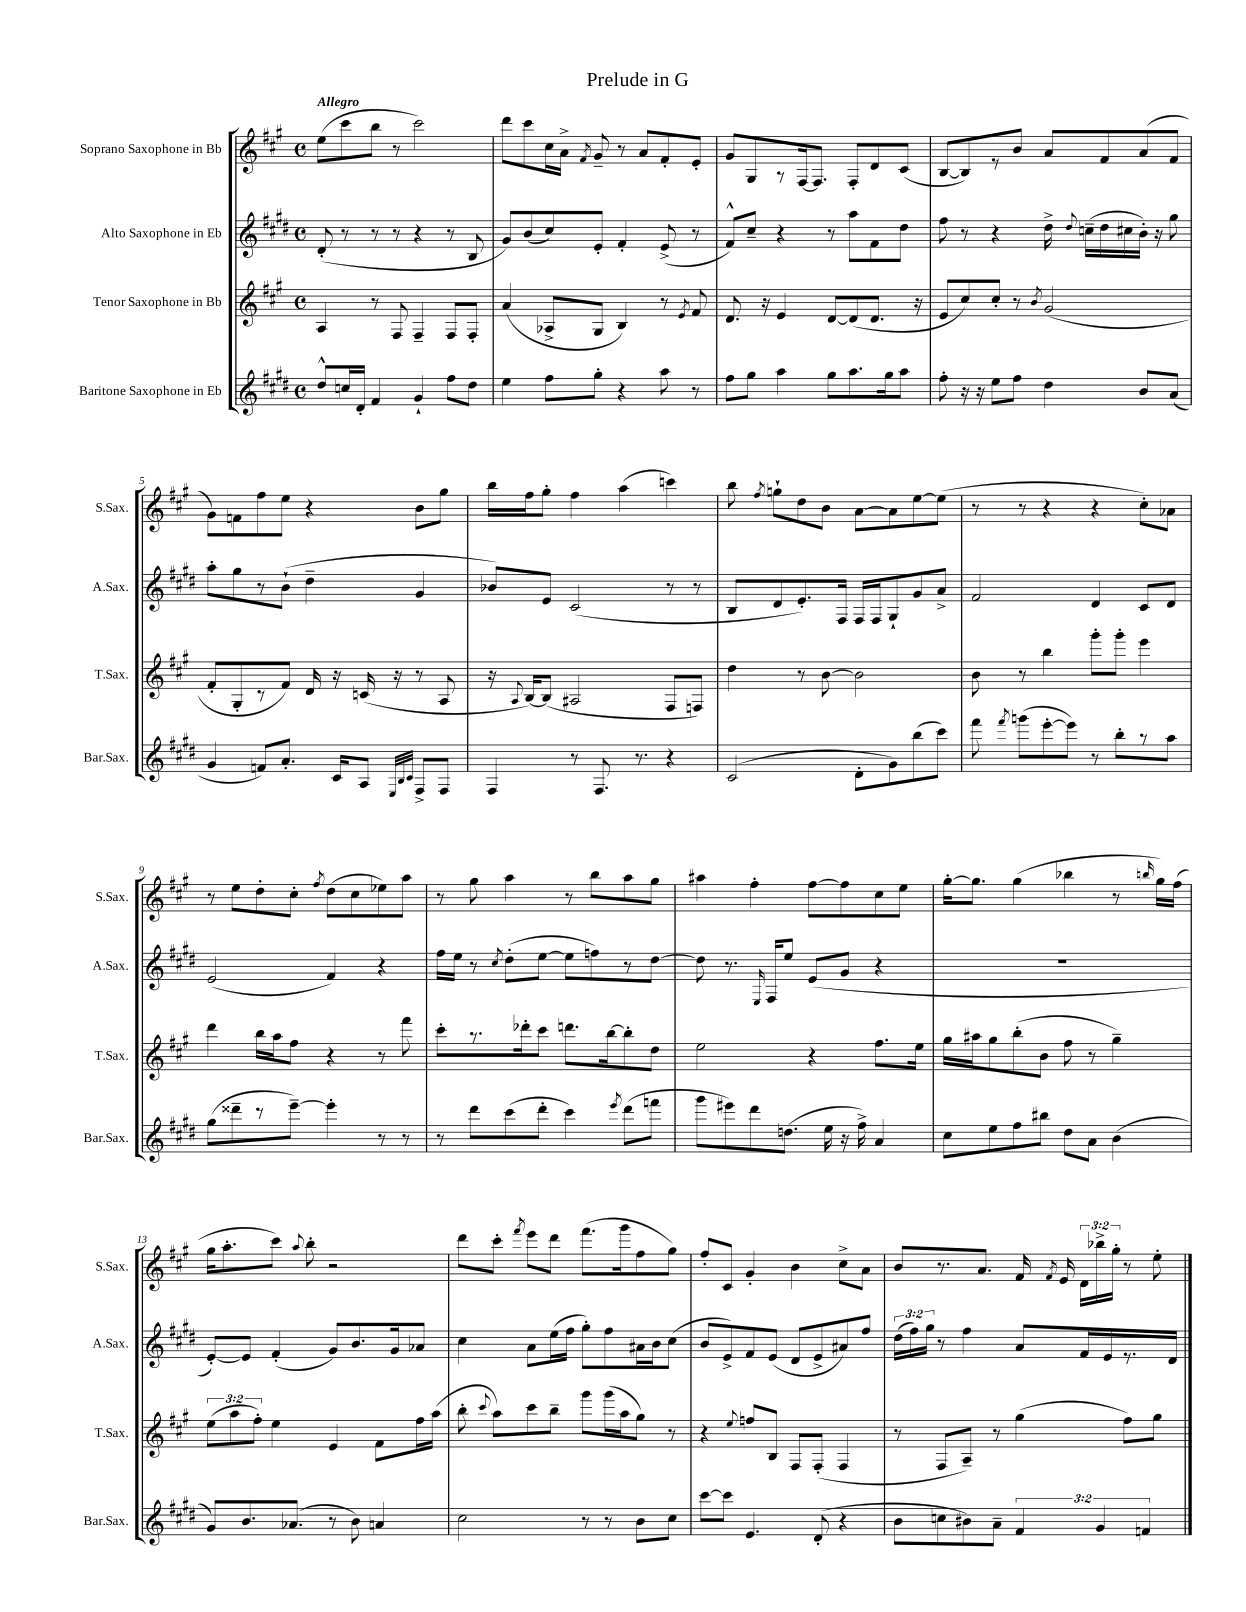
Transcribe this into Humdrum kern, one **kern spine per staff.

**kern	**kern	**kern	**kern
*staff4	*staff3	*staff2	*staff1
*clefG2	*clefG2	*clefG2	*clefG2
*k[f#c#g#d#]	*k[f#c#g#]	*k[f#c#g#d#]	*k[f#c#g#]
*M4/4	*M4/4	*M4/4	*M4/4
*met(c)	*met(c)	*met(c)	*met(c)
8dd#^^/L	4A/	(8d#'/	(8ee\L
16cc/L	.	8r	8ccc#\
16d#'/JJ	.	.	.
4f#/	8r	8r	8bb\J
.	8F#/	8r	8r
4g#`/	4F#~/	4r	2ccc#\)
8ff#\L	8F#/L	8r	.
8dd#\J	8F#'/J	8B/	.
=	=	=	=
4ee\	(4a/	8g#/L)	8ddd\L
.	.	(8b/	8ccc#\
8ff#\L	8A-^/L	8cc#/)	16cc#\L
.	.	.	16a^\JJ
.	.	.	8qf#/
8gg#'\J	8G#/J	8e'/J	8g#~/
4r	4B/)	4f#'/	8r
.	.	.	8a/L
8aa\	8r	(8e^/	8f#'/
.	8qe/	.	.
8r	8f#/	8r	8e'/J
=	=	=	=
8ff#\L	8.d/	8f#^^/L)	8g#/L
8gg#\J	.	8cc#~/J	8G#/
.	16r	.	.
4aa\	4e/	4r	8r
.	.	.	[16F#/k
.	.	.	8.F#/]J
8gg#\L	[8d/L	8r	.
8.aa\	(8d/]	8aa\L	8F#'/L
.	8.d/J	8f#\	8d/
16gg#\k	.	.	.
8aa\J	.	8dd#\J	(8c#/J
.	16r	.	.
=	=	=	=
8ff#'\	8e/L	8ff#\	[8B/L
16r	8cc#/)	8r	8B/])
16r	.	.	.
8ee\L	8cc#'/J	4r	8r
8ff#\J	8r	.	8b/J
.	8qb/	.	.
4dd#\	(2g#/	16dd#^\	8a/L
.	.	8qqdd#/	.
.	.	(16cc~\LL	.
.	.	16dd#\	8f#/
.	.	16cc#\	.
8b/L	.	16b'\JJ)	(8a/
.	.	16r	.
(8a/J	.	8gg#\	8f#/J
=	=	=	=
4g#/	8f#'/L	8aa'\L	8g#\L)
.	8G#'/	8gg#\	8f\
8f/L)	8r	8r	8ff#\
8.a'/J	8f#/J)	(8b`\J	8ee\J
.	16d/	4dd#~\	4r
16c#/LK	16r	.	.
8A/J	(16c/	.	.
.	16r	.	.
32qqE/LLL	.	.	.
32qqB/	.	.	.
32qqc#/JJJ	.	.	.
8F#^/L	8r	4g#/	8b\L
8F#/J	8A/	.	8gg#\J
=	=	=	=
4F#/	16r	8b-/L)	16bb\LL
.	8qqA/	.	.
.	[16B/LK)	.	16ff#\J
.	(8B/]J	8e/J	8gg#'\J
8r	2A#/	(2c#/	4ff#\
8.F#/	.	.	.
.	.	.	(4aa\
8.r	.	.	.
4r	8F#/L	8r	4ccc\)
.	8F/J)	8r	.
=	=	=	=
(2c#/	4dd\	8B/L	8bb\
.	.	.	8qff#/
.	.	8d#/	8gg`\L
.	8r	8.e'/)	8dd\
.	[8b\	.	8b\J
.	.	16F#/Jk	.
8d#'\L	2b\]	16F#/LL	[8a\L
.	.	16F#/J	.
8g#\)	.	8G#`/	8a\]
(8bb\	.	8g#/	[8ee\
8ccc#\J)	.	8a^/J	(8ee\]J
=	=	=	=
8fff#\	8b\	2f#/	8r
8qfff#/	.	.	.
(8ggg\L	8r	.	8r
[8eee'\	4bb\	.	4r
8eee\]J)	.	.	.
8r	8ggg#'\L	4d#/	4r
8bb'\L	8ggg#'\J	.	.
8r	4eee\	8c#/L	8cc#'\L)
8aa\J	.	8d#/J	8a-\J
=	=	=	=
(8gg#\L	4ddd\	(2e/	8r
8ddd##~\	.	.	8ee\L
8r	16bb\LL	.	8dd'\
.	16aa\J	.	.
[8eee~\J)	8ff#\J	.	8cc#'\J
.	.	.	8qff#/
4eee'\]	4r	4f#/)	(8dd\L
.	.	.	8cc#\
8r	8r	4r	8ee-\)
8r	8fff#\	.	8aa\J
=	=	=	=
8r	8ccc#'\L	16ff#\LL	8r
.	.	16ee\JJ	.
8ddd#\L	8.r	8r	8gg#\
.	.	8qcc#/	.
(8ccc#\	.	(8dd#'\L	4aa\
.	16ddd-'\k	.	.
8ddd#'\J	8ccc#\J	[8ee\J	.
4ccc#\)	8.ddd\L	8ee\]L	8r
.	.	8ff\)	8bb\L
.	[16bb\k	.	.
8qeee/	.	.	.
(8ddd#\L	8bb'\]	8r	8aa\
8fff\J	8dd\J	[8dd#\J	8gg#\J
=	=	=	=
8ggg#\L	2ee\	8dd#\]	4aa#\
8eee#\)	.	8.r	.
8ddd#\	.	.	4ff#'\
.	.	16qqE/	.
.	.	16F#/LK	.
(8.dd\J	.	8ee/J	.
.	4r	(8e/L	[8ff#\L
16ee\	.	.	.
16r	.	8g#/J	8ff#\]
16ff#^\)	.	.	.
4a/	8.ff#\L	4r	8cc#\
.	.	.	8ee\J
.	16ee\Jk	.	.
=	=	=	=
8cc#\L	16gg#\LL	1r	[16gg#'\LK
.	16aa#\J	.	8.gg#\]J
8ee\	8gg#\	.	.
8ff#\	(8bb'\	.	(4gg#\
8bb#\J	8b\J	.	.
8dd#\L	8ff#\	.	4bb-\
8a\J	8r	.	.
(4b\	4gg#~\)	.	8r
.	.	.	16qqbb/
.	.	.	16gg#\LL)
.	.	.	(16ff#\JJ
=	=	=	=
8g#/L)	(12ee\L	[8e'/L)	16gg#\LK
.	.	.	8.aa'\
.	12aa\	.	.
8.b/	.	8e/]J	.
.	12ff#'\J)	.	.
.	4ee\	(4f#'/	8ccc#\J)
(8.a-/J	.	.	.
.	.	.	8qqaa/
.	.	.	8bb'\
8r	4e/	8g#/L)	2r
8b\)	.	8.b/	.
4a/	8f#\L	.	.
.	.	16g#/k	.
.	16ff#\L	8a-/J	.
.	(16aa\JJ	.	.
=	=	=	=
2cc#\	8bb'\	4cc#\	8ddd\L
.	8qqccc#/	.	.
.	8aa\L)	.	8ccc#'\J
.	.	.	8qfff#/
.	8ccc#\	8a\L	8eee\L
.	8bb~\J	(16ee\L	8ddd\J
.	.	16ff#\JJ	.
8r	8ggg#\L	8gg#'\L)	(8.fff#\L
8r	(16ggg#\L	8ff#\	.
.	16aa\J	.	16ggg#\k
8b\L	8gg#\J)	16a#\L	8ff#\
.	.	16b\J	.
8cc#\J	8r	(8cc#\J	8gg#\J)
=	=	=	=
[8ccc#\L	4r	8b/L	8ff#'/L
8ccc#\]J	.	8e^/)	8c#/J
.	8qqee/	.	.
4.e/	8ff/L	8f#/	4g#'/
.	8B/J	(8e/J	.
.	8F#/L	8d#/L	4b\
(8d#'/	(8F#'/J	8e^/	.
4r	4F#/	8a#/)	8cc#^\L
.	.	8ff#/J	8a\J
=	=	=	=
8b\L	8r	(24dd#\LL	8b/L
.	.	24ff#\)	.
.	.	24gg#\JJ	.
8cc\	8F#/L	8r	8.r
8b#\)	8A~/J)	4ff#\	.
.	.	.	8.a/J
8a~\J	8r	.	.
6f#/	(4gg#\	8a/L	16f#/
.	.	.	8qf#/
.	.	.	16e/
.	.	16f#/L	24d\LL
6g#/	.	.	24bb-^\
.	.	16e/	.
.	.	.	24gg#'\JJ
.	8ff#\L)	8.r	8r
6f/	.	.	.
.	8gg#\J	.	8ee'\
.	.	16d#/JJ	.
==	==	==	==
*-	*-	*-	*-
